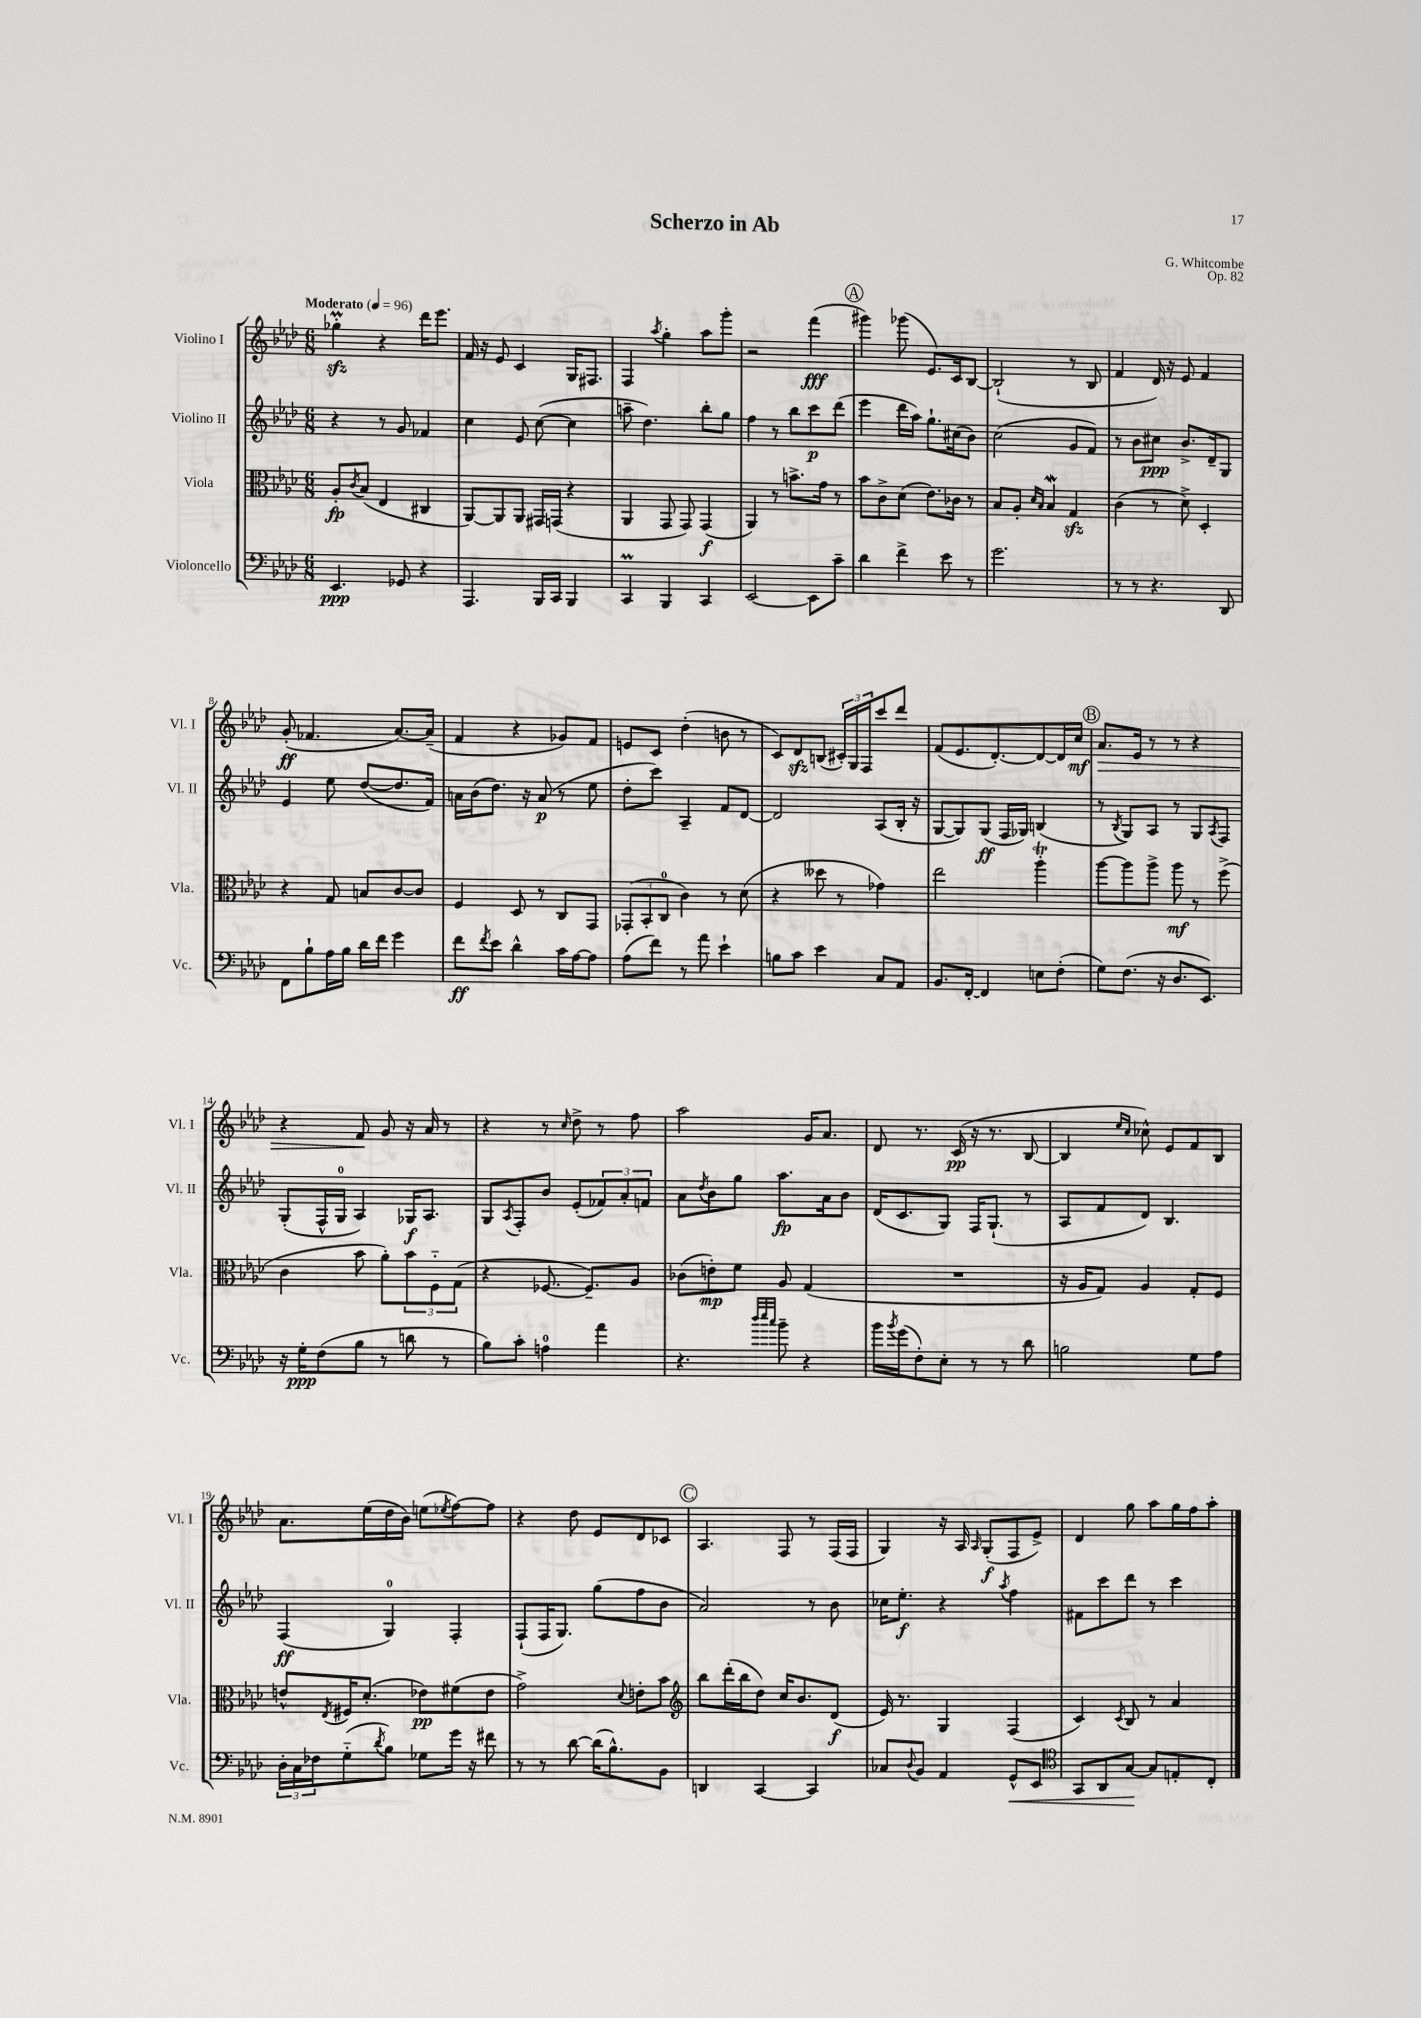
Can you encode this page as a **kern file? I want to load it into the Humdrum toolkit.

**kern	**kern	**kern	**kern
*staff4	*staff3	*staff2	*staff1
*clefF4	*clefC3	*clefG2	*clefG2
*k[b-e-a-d-]	*k[b-e-a-d-]	*k[b-e-a-d-]	*k[b-e-a-d-]
*M6/8	*M6/8	*M6/8	*M6/8
*MM96	*MM96	*MM96	*MM96
4.EE-/	8A-'/L	4r	4gg-'\
.	8qc/	.	.
.	(8B-/J	.	.
.	4E-/	8r	4r
8GG-/	.	8g/	.
4r	4C#/	4f-/	16ddd-\LK
.	.	.	8.eee-\J
=	=	=	=
4.AAA-/	[8AA-/L)	4cc\	16f/
.	.	.	16r
.	8AA-/]	.	8e-/
.	8AA-/J	8e-/	4c/
16BBB-/LL	16GG#/LL	([8cc\	.
16CC/JJ	(16GG/JJ	.	.
4BBB-/	4r	4cc\]	16G/LK
.	.	.	8.F#/J
=	=	=	=
4CC/	4AA-/	8aa~\	4F/
.	.	4.dd-\)	.
.	.	.	8qaa-/
4BBB-/	8GG/	.	4gg'\
.	8GG/)	.	.
4CC/	(4GG/	8bb-'\L	8aa-\L
.	.	8gg\J	8ggg'\J
=	=	=	=
[2EE-/	4AA-/)	4ff\	2r
.	8r	8r	.
.	8.b^\L	8bb-\L	.
8EE-\]L	.	8ccc\	(4fff\
.	16g\Jk	.	.
8c~\J	8r	(8ddd-\J	.
=	=	=	=
4d-\	8b-\L	4eee-\	4ggg#\)
.	8c^\	.	.
4f^\	(8d-\J	16ddd-\LL	(8ggg-\
.	.	16aa-\JJ)	.
.	8.e-\L)	8.gg`\L	8.e-/L)
8e-\	.	.	.
.	16c-\Jk	(16cc#\k	16c/k
8r	8r	8b-\J)	[8B-/J
=	=	=	=
2.g\	8B-/L	(2cc\	(2B-`/]
.	8A-'/J	.	.
.	16qqd-/LL	.	.
.	16qqB-/JJ	.	.
.	4B-/	.	.
.	4G/	8g/L	8r
.	.	8f/J)	8B-/
=	=	=	=
8r	(4c\	8r	4f/
8r	.	8b-\L	.
4.r	8r	8cc#\J	16d-/)
.	.	.	16r
.	8d-^\)	8.b-^/L	8e-/
.	4D-'/	.	4f/
.	.	16d-~/k	.
8DD-/	.	8G/J	.
=	=	=	=
8FF\L	4r	4e-/	(8g'/
8B-`\	.	.	4.f-/
16A-\L	8G/	8ee-\	.
16B-\JJ	.	.	.
16d-\LL	8B/L	([8dd-/L	.
16f\JJ	.	.	.
4g\	[8c/	8.dd-/]	[8.a-/L)
.	8c/]J	.	.
.	.	16f/Jk)	(16a-~/]Jk
=	=	=	=
8f\L	4F/	16a\LL	4f/
.	.	(16b-\J	.
8qf/	.	.	.
8e-\J	.	8.dd-\J)	.
4d-^^\	8D-/	.	4r
.	.	16r	.
.	8r	(8a/	.
16c\LL	8C/L	8r	8g-/L)
[16A-\J	.	.	.
8A-\]J	8GG/J	8ee-\	8f/J
=	=	=	=
(8A-\L	(12GG-'/L	8dd-'\L	8e/L
.	12BB-'/	.	.
8f\J)	.	8ccc\J)	8c/J
.	12C/J	.	.
8r	4c\)	4A-~/	(4dd-'\
8a-\	.	.	.
4e-`\	8r	8f/L	8b\
.	(8d-\	[8d-/J	8r
=	=	=	=
8B\L	4r	2d-/]	8c/L)
8c\J	.	.	8d-/
4e-\	8dd--\	.	(8B/J
.	8r	.	24c#'/LL)
.	.	.	24G/
.	.	.	24F/J
8C/L	4g-\)	(8A-/L	8ccc/
8AA-/J	.	16B-'/Jk	8ddd-/J
.	.	16r	.
=	=	=	=
8.BB-/L	2ee-\	[8G/L	(8f/L
.	.	8G/])	8.e-/
[16FF'/Jk	.	.	.
4FF/]	.	(8G/J	.
.	.	.	[8.d-'/)
.	.	16F/LL	.
.	.	16G-/JJ)	.
8E\L	4aa-'\	(4B/	8d-/_
(8F'\J	.	.	16d-/]L
.	.	.	16cc/JJ
=	=	=	=
8G\L)	[8aa-\L	8r	8.a-/L
.	.	8qB-/	.
(8.F\J	8aa-\]	8G/L)	.
.	.	.	16e-/Jk
.	8aa-^\J	8A-/J	8r
16r	.	.	.
8.D-/L	8aa-\	8r	8r
.	8r	8G/L	4r
8.EE-/J)	.	.	.
.	.	8qA-/	.
.	(8ff^\	8F/J	.
=	=	=	=
16r	4c\	(8G'/L	4r
16G'\LK	.	.	.
(8F\	.	16F^^/L	.
.	.	16G/JJ	.
8B-\J	8b-\	4A-/)	8f/
8r	8a-'\L)	.	8g/
8d\	12b-\	16G-/LK	16r
.	.	8.A-/J	16a-/
.	12F'~\	.	.
8r	.	.	8r
.	(12G\J	.	.
=	=	=	=
8B-\L)	4r	8G/L	4r
.	.	8qA-/	.
8c'\J	.	8F'/	.
4A\	[8.F-/	8b-/J	8r
.	.	.	16qqcc/
.	.	(8e-'/L	8dd-^\
.	8.F-~/]L)	.	.
4a-\	.	12f-/)	8r
.	.	12a-'/	.
.	8A-/J	.	8ff\
.	.	12f/J	.
=	=	=	=
4.r	(8c-\L	8a-\L	2aa-\
.	.	8qdd-/	.
.	8e'\)	8b-\	.
.	8f\J	8gg\J	.
32qqdd-/LLL	.	.	.
32qqee-/	.	.	.
32qqcc/JJJ	.	.	.
8b-~\	8A-/	8.aa-\L	.
4r	(4G/	.	16g/LK
.	.	16a-\k	8.a-/J
.	.	8b-\J	.
=	=	=	=
16b-\LL	2.r	(16d-/LK	8d-/
8qb-/	.	.	.
(16g\J	.	8.c/	.
8F'\)	.	.	8.r
8E-'\J	.	8G/J)	.
.	.	.	(16c/
8r	.	16F/LK	16r
.	.	(8.G`/J	8.r
8r	.	.	.
8d-\	.	8r	[8B-/
=	=	=	=
2B\	16r	8A-/L	4B-/]
.	16A-/LK	.	.
.	8G/J)	8f/	.
.	.	.	16qqee-/LL
.	.	.	16qqcc/JJ
.	4A-/	8d-/J)	8cc-^^\)
.	.	4.B-/	8e-/L
8G\L	8G'/L	.	8f/
8A-\J	8F/J	.	8B-/J
=	=	=	=
24D-'\LL	8e^^/L	(4F/	8.a-\L
24C\	.	.	.
24F-\J	.	.	.
.	8qE-/	.	.
(8G'~\	16F#/K	.	.
.	(8.d-'/J	.	(16ee-\L
8qd-/	.	.	.
8B-\J)	.	4G/)	16dd-\
.	.	.	16b-\JJ)
8G-\L	8e-\L)	.	(8ee\L
.	.	.	8qee-/
16g\Jk	(8f#\	4F'/	[8ff\)
16r	.	.	.
8f#\	8e-\J	.	8ff\]J
=	=	=	=
8r	2g^\)	(8F`/L	4r
8r	.	16F/K	.
.	.	8.G/J)	.
[8d-\	.	.	8dd-\
(16d-\]LK	.	(8gg\L	8e-/L
8.B-^^\)	.	.	.
.	8qqd-/	.	.
.	8e'\L	8ff\	8d-/
8BB-\J	8b-\J	8b-\J	8c-/J
=	=	=	=
*	*clefG2	*	*
4DD/	8bb-\L	2a-/)	4.A-/
.	(16ddd-'\L	.	.
.	16bb-\J	.	.
[4CC/	8dd-\J)	.	.
.	16cc/LK	.	8F/
.	8.b-/	.	.
4CC/]	.	8r	8r
.	(8d-/J	8b-\	(16F/LL
.	.	.	16F/JJ
=	=	=	=
8C-/L	16e-/)	16cc-\LK	4G/)
.	8.r	8.ee-'\J	.
8qqD-/	.	.	.
8BB-/J	.	.	.
4AA-/	4G/	4r	16r
.	.	.	16A-/
.	.	.	16qqA-/
.	.	.	(8G'/L
.	.	8qaa-/	.
8GG^^/L	(4F/	4ff\	8F/
8EE-/J	.	.	8e-^/J)
=	=	=	=
*clefC4	*	*	*
8GG/L	4c/)	8f#\L	4d-/
8AA-/	.	8ccc\	.
.	8qc/	.	.
[8G/J	8B-/	8ddd-\J	8gg\
8G/]L	8r	8r	8aa-\L
8E'/	4a-/	4ccc\	16gg\L
.	.	.	16ff\J
8C'/J	.	.	8aa-'\J
==	==	==	==
*-	*-	*-	*-
